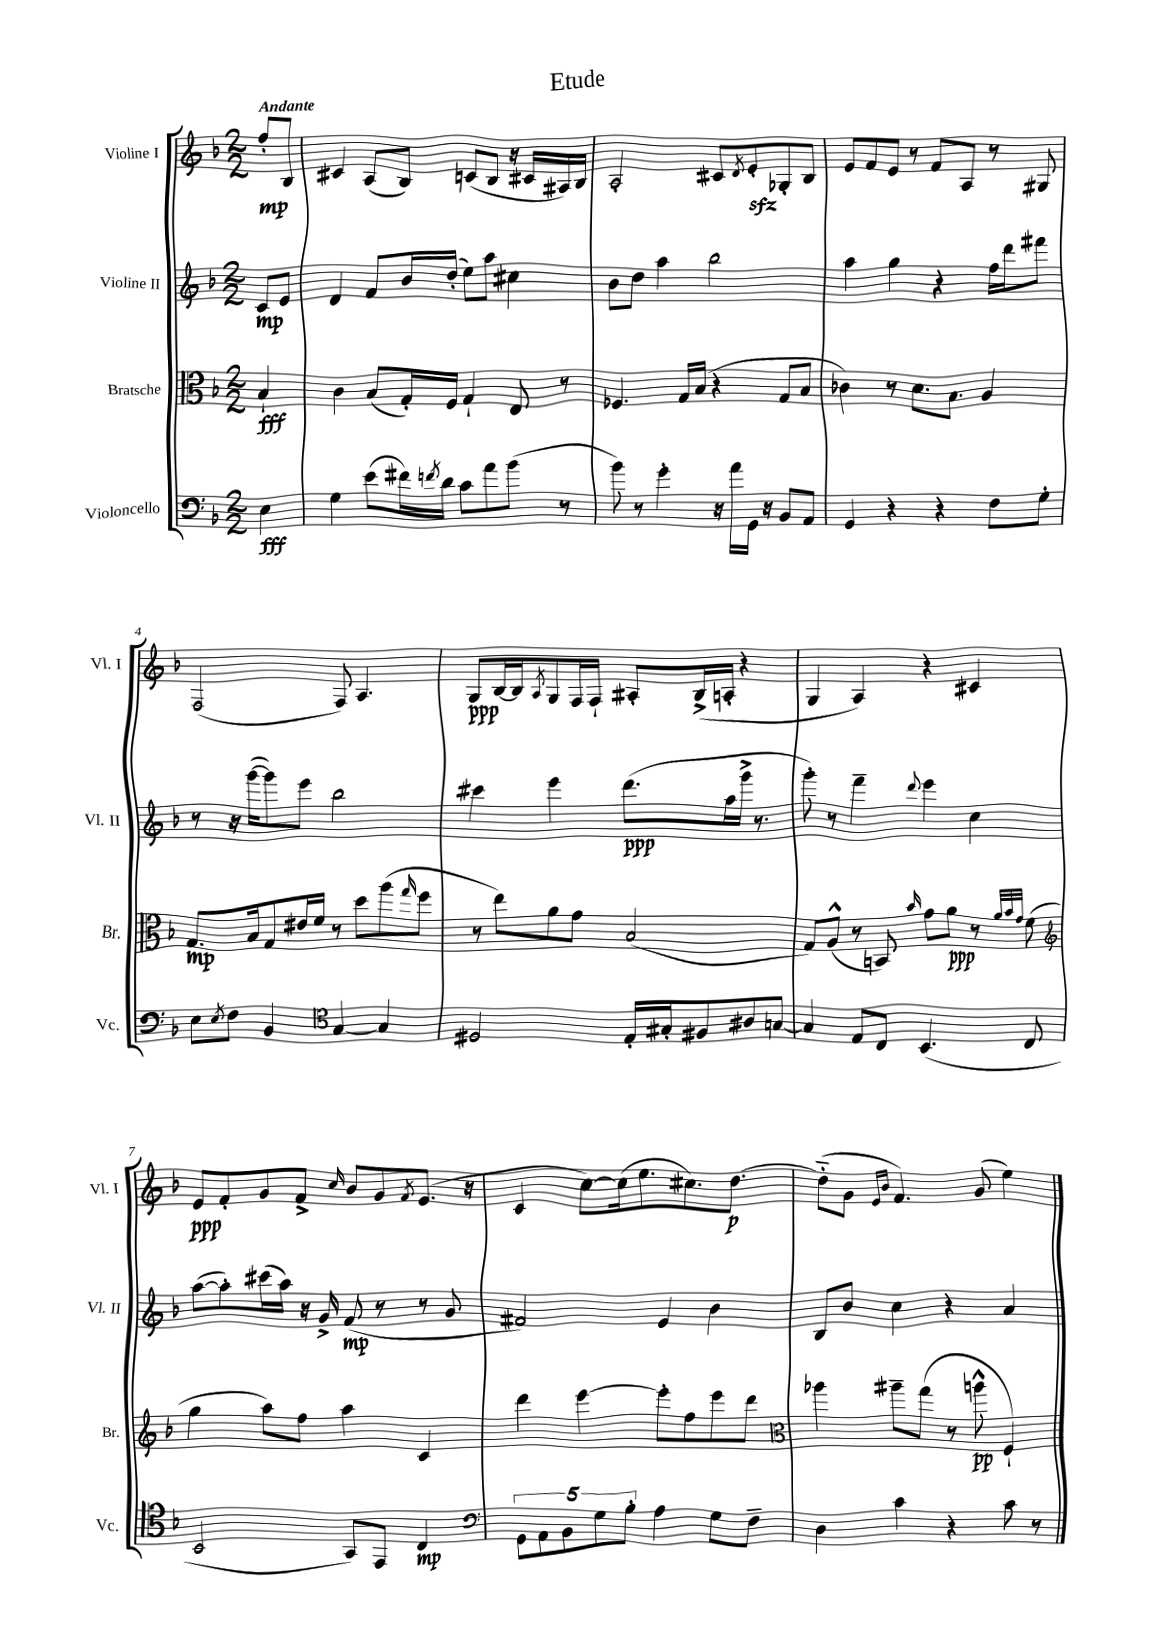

**kern	**dynam	**kern	**dynam	**kern	**dynam	**kern	**dynam
*part4	*part4	*part3	*part3	*part2	*part2	*part1	*part1
*staff4	*staff4	*staff3	*staff3	*staff2	*staff2	*staff1	*staff1
*I"Violoncello	*	*I"Bratsche	*	*I"Violine II	*	*I"Violine I	*
*I'Vc.	*	*I'Br.	*	*I'Vl. II	*	*I'Vl. I	*
*clefF4	*	*clefC3	*	*clefG2	*	*clefG2	*
*k[b-]	*	*k[b-]	*	*k[b-]	*	*k[b-]	*
*M2/2	*	*M2/2	*	*M2/2	*	*M2/2	*
=	=	=	=	=	=	=	=
!	!	!	!	!	!	!LO:TX:a:B:t=Andante	!
4E\	fff	4B-`/	fff	8c/L	mp	8ff'/L	mp
.	.	.	.	8e/J	.	8B-/J	.
=1	=1	=1	=1	=1	=1	=1	=1
4G\	.	4c\	.	4d/	.	4c#X/	.
(8e\L	.	(8B-/L	.	8f/L	.	(8A/L	.
16f#X\L)	.	16G'/L)	.	16b-/L	.	8B-/J)	.
8qfn/	.	.	.	.	.	.	.
16d\JJ	.	16F/JJ	.	(16dd'/JJ	.	.	.
8c\L	.	4G`/	.	8ee\L)	.	(8cn/L	.
8a\	.	.	.	8aa\J	.	8B-/J	.
(8b-\J	.	8E/	.	4cc#X\	.	16r	.
.	.	.	.	.	.	16c#X/LL	.
8r	.	8r	.	.	.	16A#X/)	.
.	.	.	.	.	.	16B-/JJ	.
=2	=2	=2	=2	=2	=2	=2	=2
8b-\)	.	4.F-X/	.	8b-\L	.	2A'/	.
8r	.	.	.	8dd\J	.	.	.
4g'\	.	.	.	4aa\	.	.	.
.	.	16G/LL	.	.	.	.	.
.	.	(16B-/JJ	.	.	.	.	.
16r	.	4r	.	2bb-\	.	8c#X/L	.
16a\LL	.	.	.	.	.	.	.
.	.	.	.	.	.	8qd/	.
16GG\JJ	.	.	.	.	.	8ezz'/	.
16r	.	.	.	.	.	.	.
8BB-/L	.	8G/L	.	.	.	8G-X'/	.
8AA/J	.	8B-/J	.	.	.	8B-/J	.
=3	=3	=3	=3	=3	=3	=3	=3
4GG/	.	4c-X\)	.	4aa\	.	8e/L	.
.	.	.	.	.	.	8f/	.
4r	.	8r	.	4gg\	.	8e/J	.
.	.	8.d\L	.	.	.	8r	.
4r	.	.	.	4r	.	8f/L	.
.	.	8.B-\J	.	.	.	.	.
.	.	.	.	.	.	8A/J	.
8F\L	.	4A/	.	16ff\LL	.	8r	.
.	.	.	.	16ddd\J	.	.	.
8G'\J	.	.	.	8fff#X\J	.	8G#X/	.
!!LO:LB:g=z
=4	=4	=4	=4	=4	=4	=4	=4
8E\L	.	8.G/L	mp	8r	.	(2F/	.
8qE/	.	.	.	.	.	.	.
8F\J	.	.	.	16r	.	.	.
.	.	16B-/k	.	([16ggg\KL	.	.	.
4BB-/	.	8G/	.	8ggg\])	.	.	.
.	.	16e#X/L	.	8eee\J	.	.	.
.	.	16f/JJ	.	.	.	.	.
*clefC4	*	*	*	*	*	*	*
[4G/	.	8r	.	2bb-\	.	8F/)	.
.	.	8dd\L	.	.	.	4.A/	.
4G/]	.	(8aa\	.	.	.	.	.
.	.	16qqgg/	.	.	.	.	.
.	.	8ff\J	.	.	.	.	.
=5	=5	=5	=5	=5	=5	=5	=5
2D#X/	.	8r	.	4ccc#X\	.	8G/L	ppp
.	.	8ee\L)	.	.	.	[16B-/L	.
.	.	.	.	.	.	16B-/J]	.
.	.	.	.	.	.	8qA/	.
.	.	8a\	.	4eee\	.	8G/	.
.	.	8g\J	.	.	.	16F/L	.
.	.	.	.	.	.	16F`/JJ	.
16E'/LL	.	(2B-/	.	(8.ddd\L	ppp	8A#X'/L	.
16G#X'/J	.	.	.	.	.	.	.
8F#X/	.	.	.	.	.	(16B-^/L	.
.	.	.	.	16aa\L	.	16An'/JJ	.
8A#X/	.	.	.	16ggg^\JJ	.	4r	.
.	.	.	.	8.r	.	.	.
[8Gn/J	.	.	.	.	.	.	.
=6	=6	=6	=6	=6	=6	=6	=6
4G/]	.	8G/L)	.	8ggg'\)	.	4G/	.
.	.	(8A^^/J	.	8r	.	.	.
8E/L	.	8r	.	4fff~\	.	4A/)	.
8C/J	.	8BBn/)	.	.	.	.	.
.	.	16qqb-/	.	8qqddd/	.	.	.
(4.BB-/	.	8g\L	.	4eee\	.	4r	.
.	.	8a\J	ppp	.	.	.	.
.	.	8r	.	4cc\	.	4c#X/	.
.	.	32qqa/LLL	.	.	.	.	.
.	.	32qqb-/	.	.	.	.	.
.	.	32qqg/JJJ	.	.	.	.	.
8C/	.	(8f\	.	.	.	.	.
!!LO:LB:g=z
=7	=7	=7	=7	=7	=7	=7	=7
*	*	*clefG2	*	*	*	*	*
2BB-/	.	4gg\	.	([8aa\L	.	8e/L	ppp
.	.	.	.	8aa'\])	.	8f'/	.
.	.	8aa\L)	.	(16ccc#X\L	.	8g/	.
.	.	.	.	16aa\JJ)	.	.	.
.	.	8ff\J	.	16r	.	8f^/J	.
.	.	.	.	16g^/	.	.	.
.	.	.	.	.	.	16qqcc/	.
8GG/L)	.	4aa\	.	(8f/	mp	8b-/L	.
8EE/J	.	.	.	8r	.	8g/	.
.	.	.	.	.	.	8qf/	.
4C/	mp	4c/	.	8r	.	(8.e/J	.
.	.	.	.	8g/	.	.	.
.	.	.	.	.	.	16r	.
=8	=8	=8	=8	=8	=8	=8	=8
*clefF4	*	*	*	*	*	*	*
10GG\L	.	4ddd\	.	2f#X/)	.	4c/	.
10AA\	.	.	.	.	.	.	.
10BB-\	.	.	.	.	.	.	.
.	.	[4eee\	.	.	.	[8cc\L)	.
10G\	.	.	.	.	.	.	.
.	.	.	.	.	.	(16cc\k]	.
10B-'\J	.	.	.	.	.	.	.
.	.	.	.	.	.	8.ee\	.
4A\	.	8eee'\L]	.	4e/	.	.	.
.	.	8ff\	.	.	.	8.cc#X\)	.
8G\L	.	8eee\	.	4b-\	.	.	.
.	.	.	.	.	.	[8.dd\J	p
8F~\J	.	8ddd\J	.	.	.	.	.
=9	=9	=9	=9	=9	=9	=9	=9
*	*	*clefC3	*	*	*	*	*
4D\	.	4aa-X\	.	8B-/L	.	(8dd\L]	.
.	.	.	.	8b-/J	.	8g\J	.
.	.	.	.	.	.	16qqe/LL	.
.	.	.	.	.	.	16qqb-/JJ	.
4c\	.	8aa#X~\L	.	4cc\	.	4.f/)	.
.	.	(8gg\J	.	.	.	.	.
4r	.	8r	.	4r	.	.	.
.	.	8aan^^\	pp	.	.	(8g/	.
8c\	.	4F`/)	.	4a/	.	4ee\)	.
8r	.	.	.	.	.	.	.
==	==	==	==	==	==	==	==
*-	*-	*-	*-	*-	*-	*-	*-
